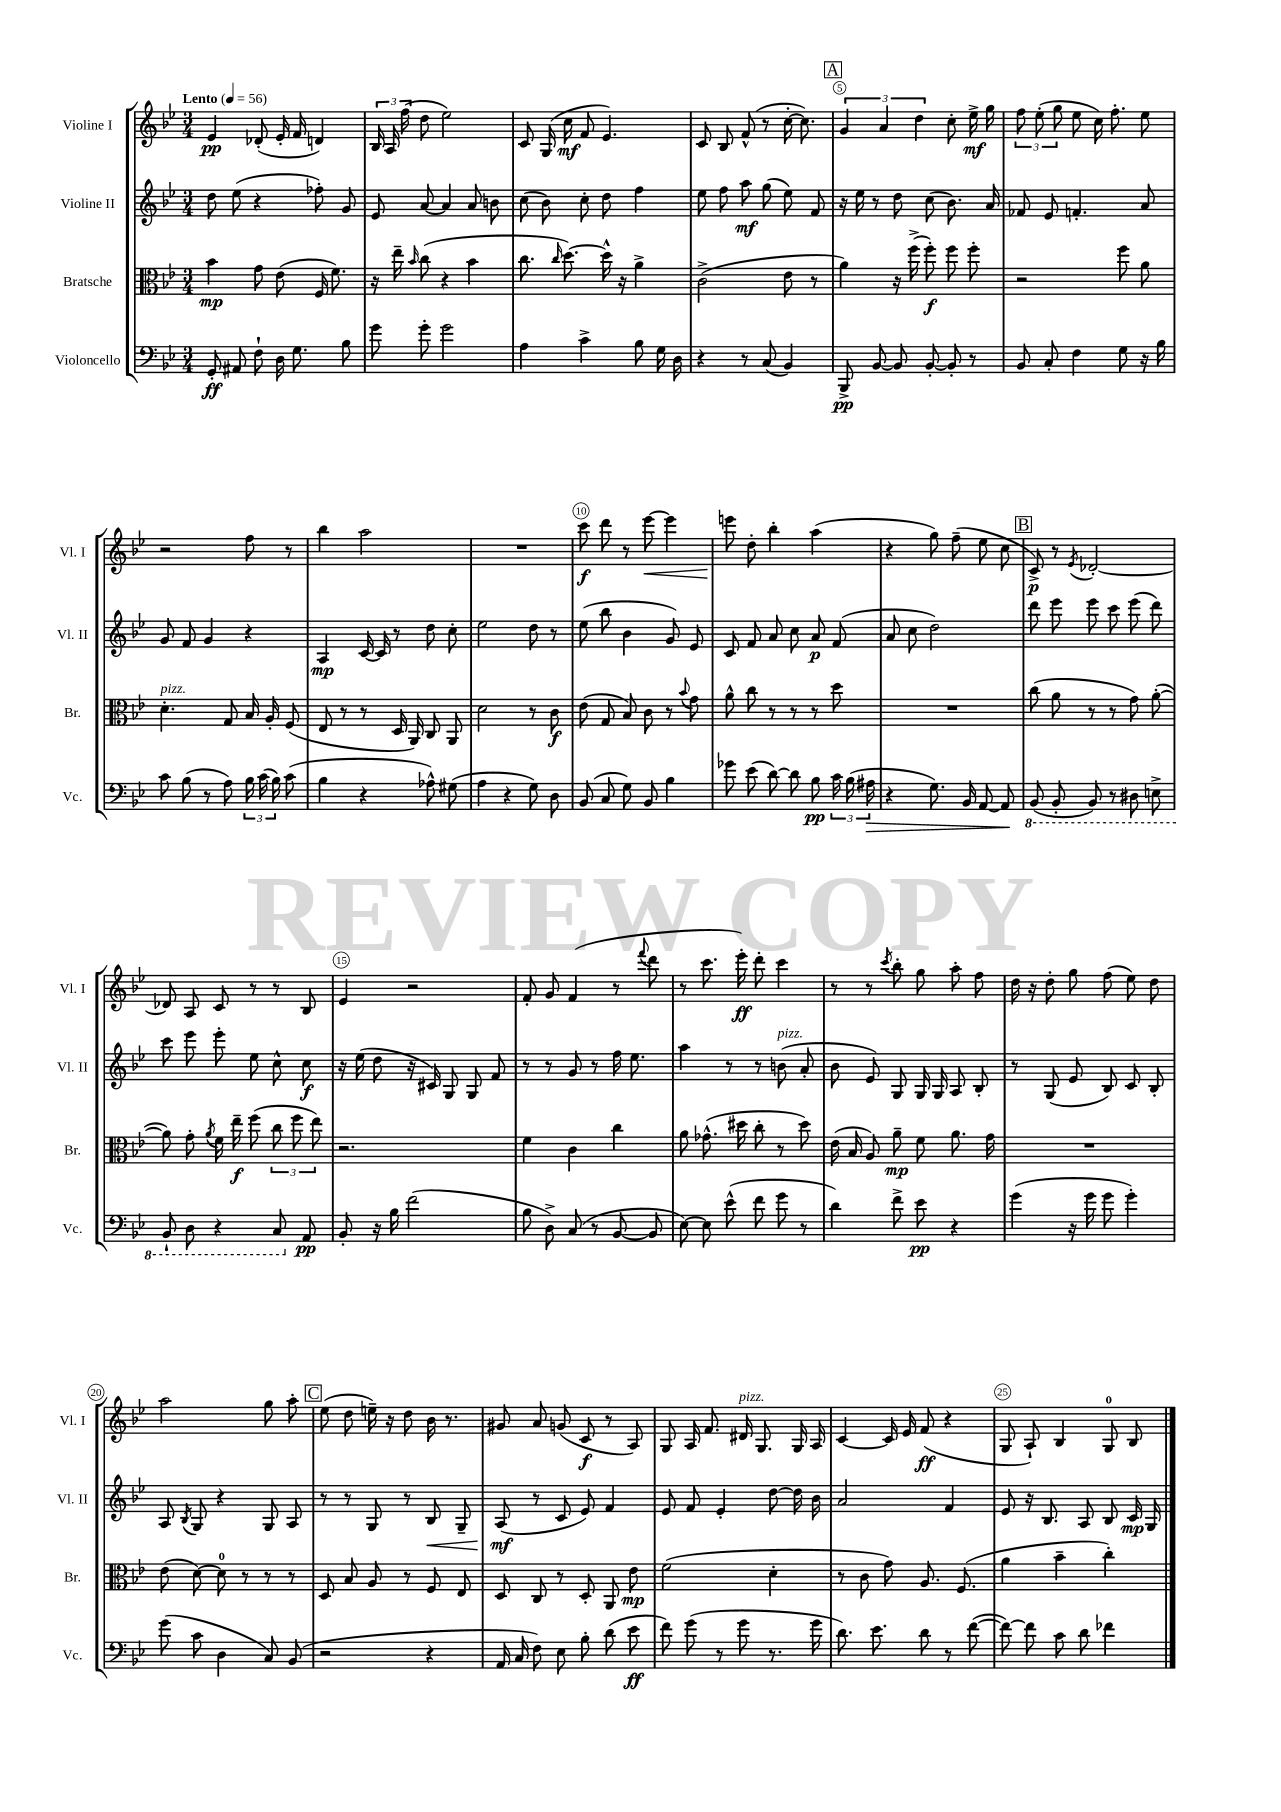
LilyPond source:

<<
\new StaffGroup <<
\new Staff = "s0" \with { instrumentName = "Violine I" shortInstrumentName = "Vl. I" } {
    \clef treble \key bes \major \numericTimeSignature \time 3/4 \tempo "Lento" 4 = 56
    \autoBeamOff ees'4\pp des'8-.( ees'16-. f'16 d'4) |
    \tuplet 3/2 { bes16 a16 f''16( } d''8 ees''2) |
    c'8 g16( c''16\mf f'8 ees'4.) |
    c'8 bes8 f'8-^( r8 c''16~-. c''8.) |
    \mark \markup { \box "A" } \tuplet 3/2 { g'4 a'4 d''4 } c''8-. ees''16->\mf g''16 |
    \tuplet 3/2 { f''8 ees''8-.( g''8 } ees''8 c''16) f''8.-. ees''8 |
    r2 f''8 r8 |
    bes''4 a''2 |
    R2. |
    c'''8\f d'''8 r8 ees'''8~\< ees'''4 |
    e'''8\! d''8-. bes''4-. a''4( |
    r4 g''8) f''8--( ees''8 c''8 |
    \mark \markup { \box "B" } c'8->\p) r8 \acciaccatura { ees'8 } des'2~-. |
    des'8 a8 c'8 r8 r8 bes8 |
    ees'4 r2 |
    f'8-. g'8 f'4( r8 \appoggiatura { f'''8 } d'''8 |
    r8 c'''8. ees'''16-.\ff) d'''8-. c'''4 |
    r8 r8 \acciaccatura { c'''8 } bes''8-. g''8 a''8-. f''8 |
    d''16 r16 d''8-. g''8 f''8( ees''8) d''8 |
    a''2 g''8 a''8-. |
    \mark \markup { \box "C" } ees''8( d''8 e''16--) r16 d''8 bes'16 r8. |
    gis'8 a'8 g'8( c'8\f r8 a8) |
    g8 a16 f'8. dis'16^\markup { \italic "pizz." } g8. g16 a16 |
    c'4~ c'16 ees'16 f'8\ff( r4 |
    g8 a8-!) bes4 g8-0 bes8 \bar "|." |
}
\new Staff = "s1" \with { instrumentName = "Violine II" shortInstrumentName = "Vl. II" } {
    \clef treble \key bes \major \numericTimeSignature \time 3/4
    \autoBeamOff d''8 ees''8( r4 fes''8-.) g'8 |
    ees'8 a'8~ a'4 a'8 b'8 |
    c''8( bes'8) c''8-. d''8 f''4 |
    ees''8 f''8 a''8\mf g''8( ees''8) f'8 |
    \mark \markup { \box "A" } r16 ees''16 r8 d''8 c''8( bes'8.) a'16 |
    fes'8 ees'8 f'4.-. a'8 |
    g'8 f'8 g'4 r4 |
    a4\mp c'16~ c'16 r8 d''8 c''8-. |
    ees''2 d''8 r8 |
    ees''8( bes''8 bes'4 g'8) ees'8 |
    c'8 f'8 a'8 c''8 a'8\p f'8( |
    a'8 c''8 d''2) |
    \mark \markup { \box "B" } d'''8 ees'''8 ees'''8 c'''8 ees'''8( d'''8) |
    c'''8 ees'''8 ees'''8-. ees''8 c''8-^ c''8\f |
    r16 ees''16( d''8 r16 cis'16) g8 g8 f'8 |
    r8 r8 g'8 r8 f''16 ees''8. |
    a''4 r8 r8 b'8^\markup { \italic "pizz." }( a'8-. |
    bes'8 ees'8) g8 g16 g16 a8 bes8-. |
    r8 g8( ees'8 bes8) c'8 bes8-. |
    a8 \acciaccatura { bes8 } g8 r4 g8 a8 |
    \mark \markup { \box "C" } r8 r8 g8 r8 bes8\< g8-- |
    a8\mf\!( r8 c'8 ees'8) f'4 |
    ees'8 f'8 ees'4-. d''8~ d''16 bes'16 |
    a'2 f'4 |
    ees'8 r16 bes8. a8 bes8 c'16\mp g16 \bar "|." |
}
\new Staff = "s2" \with { instrumentName = "Bratsche" shortInstrumentName = "Br." } {
    \clef alto \key bes \major \numericTimeSignature \time 3/4
    \autoBeamOff bes'4\mp g'8 ees'8( f16 f'8.) |
    r16 ees''16-- \grace { bes'16 } c''8( r4 bes'4 |
    c''8. \grace { c''16 } d''8.~) d''16-^ r16 a'4-> |
    c'2->( ees'8 r8 |
    \mark \markup { \box "A" } a'4) r16 f''16->( f''8-.\f) f''8 f''8-. |
    r2 f''8 a'8 |
    d'4.-.^\markup { \italic "pizz." } g8 bes16 a16-. f8( |
    ees8 r8 r8 d16 a,16) c8 a,8 |
    d'2 r8 c'8\f |
    ees'8( g8 bes8) c'8 r8 \appoggiatura { bes'8 } g'8 |
    a'8-^ c''8 r8 r8 r8 d''8 |
    R2. |
    \mark \markup { \box "B" } c''8( a'8 r8 r8 g'8) a'8~-.( |
    a'8) g'8-. \acciaccatura { a'8 } f'16 ees''16--\f f''8( \tuplet 3/2 { c''8 f''8 ees''8) } |
    r2. |
    f'4 c'4 c''4 |
    a'8 ges'8.-^( dis''16 c''8-. r8 dis''8) |
    ees'16( bes16 a8) a'8--\mp f'8 a'8. g'16 |
    R2. |
    ees'8( d'8~) d'8-0 r8 r8 r8 |
    \mark \markup { \box "C" } d8 bes8 a8 r8 f8 ees8 |
    d8 c8 r8 d8-. a,8 ees'8\mp |
    f'2( d'4-. |
    r8 c'8 g'8) a8. f8.( |
    a'4 bes'4-- c''4-.) \bar "|." |
}
\new Staff = "s3" \with { instrumentName = "Violoncello" shortInstrumentName = "Vc." } {
    \clef bass \key bes \major \numericTimeSignature \time 3/4
    \autoBeamOff g,8-.\ff ais,8 f8-! d16 g8. bes8 |
    g'8 g'8-. g'2 |
    a4 c'4-> bes8 g16 d16 |
    r4 r8 c8( bes,4) |
    \mark \markup { \box "A" } bes,,8->\pp bes,8~ bes,8 bes,8~-. bes,8-. r8 |
    bes,8 c8-. f4 g8 r16 bes16 |
    c'8 bes8( r8 a8) \tuplet 3/2 { bes16 c'16( bes16) } c'8( |
    bes4 r4 aes8-^) gis8( |
    a4 r4 g8) d8 |
    bes,8( c8 g8) bes,8 bes4 |
    ges'8 ees'8( d'8~) d'8 bes8\pp \tuplet 3/2 { c'16 bes16( ais16\> } |
    r4 g8.) bes,16 a,8~ a,8\! |
    \mark \markup { \box "B" } \ottava #-1 bes,,8( bes,,8-. bes,,8) r8 dis,8 e,8-> |
    bes,,8-! d,8 r4 c,8 \ottava #0 a,8\pp |
    bes,8-. r16 bes16 f'2( |
    bes8 d8->) c8( r8 bes,8~ bes,8 |
    ees8~) ees8 ees'8-^( f'8 g'8 r8 |
    d'4) f'8-> ees'8\pp r4 |
    g'4( r16 g'16 g'8 g'4-.) |
    g'8( c'8 d4 c8) bes,8( |
    \mark \markup { \box "C" } r2 r4 |
    a,16 c16 f8) ees8 bes8-. d'8( ees'8\ff |
    f'8) g'8( r8 g'8 r8. g'16 |
    d'8.) ees'8. d'8 r8 f'8~( |
    f'8~) f'8 c'8 d'8 fes'4 \bar "|." |
}
>>
>>
\layout { \context { \Score \override BarNumber.break-visibility = ##(#f #t #t) barNumberVisibility = #(every-nth-bar-number-visible 5) \override BarNumber.stencil = #(make-stencil-circler 0.1 0.3 ly:text-interface::print) } }
